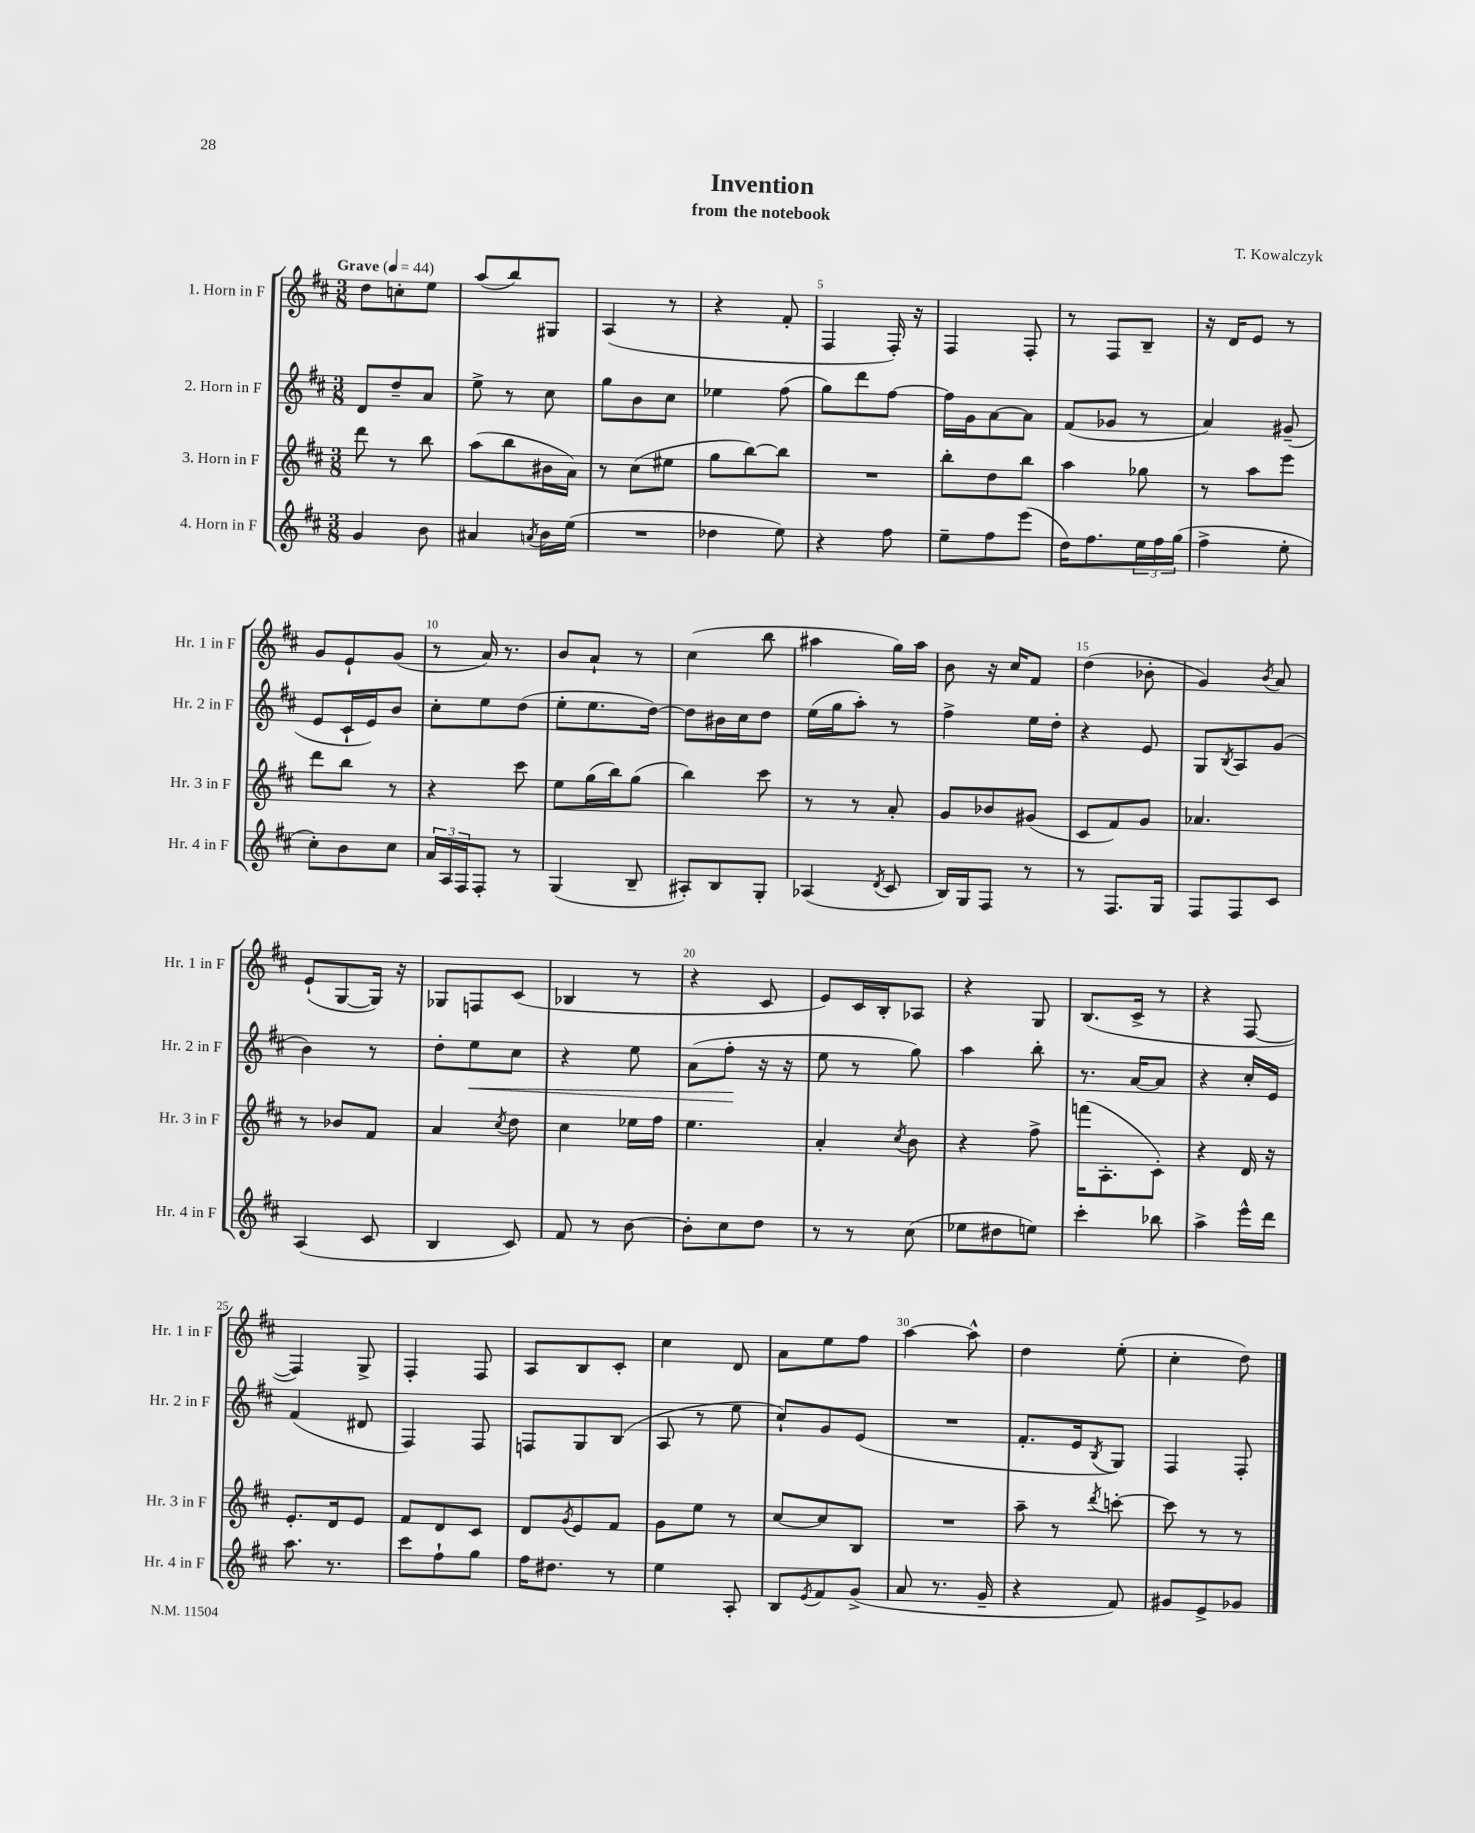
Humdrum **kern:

**kern	**kern	**kern	**kern
*staff4	*staff3	*staff2	*staff1
*clefG2	*clefG2	*clefG2	*clefG2
*k[f#c#]	*k[f#c#]	*k[f#c#]	*k[f#c#]
*M3/8	*M3/8	*M3/8	*M3/8
*MM44	*MM44	*MM44	*MM44
4g/	8ddd\	8d/L	8dd\L
.	8r	8dd~/	8cc'\
8b\	8bb\	8a/J	8ee\J
=	=	=	=
4a#/	(8aa\L	8ee^\	(8aa/L
.	8bb\	8r	8bb/)
8qa/	.	.	.
16b\LL	16b#\L	8cc#\	8G#/J
(16ee\JJ	16a\JJ)	.	.
=	=	=	=
4.r	8r	8gg\L	(4A/
.	(8cc#\L	8b\	.
.	8ee#\J	8cc#\J	8r
=	=	=	=
4dd-\	8gg\L	4ee-\	4r
.	[8bb\)	.	.
8ee\)	8bb\]J	(8ff#\	8f#'/
=	=	=	=
4r	4.r	8gg\L)	4F#/
.	.	8ddd\	.
8ff#\	.	[8ff#\J	16F#'/)
.	.	.	16r
=	=	=	=
8ee~\L	8bb'\L	16ff#\]LL	4F#/
.	.	16g\J	.
8ff#\	8dd\	[8a\	.
(8eee\J	8bb\J	8a\]J	8F#'/
=	=	=	=
16dd\LK)	4aa\	(8f#/L	8r
8.ff#\	.	.	.
.	.	8g-/J	8F#/L
24ee\L	8gg-\	8r	8B~/J
24ff#\	.	.	.
(24gg\JJ	.	.	.
=	=	=	=
4ff#^\	8r	4a/)	16r
.	.	.	16d/LK
.	8aa\L	.	8e/J
8ee'\	8eee\J	(8g#~/	8r
=	=	=	=
8cc#'\L)	8ddd\L	8e/L	8g/L
8b\	8bb\J	16c#`/L	8e`/
.	.	16e/J)	.
8cc#\J	8r	8b/J	(8g/J
=	=	=	=
24a/LL	4r	8cc#'\L	8r
24A/	.	.	.
24F#/J	.	.	.
8F#'/J	.	8ee\	16a/)
.	.	.	8.r
8r	8ccc#\	(8dd\J	.
=	=	=	=
(4G/	8ee\L	8ee'\L	8b/L
.	(16gg\L	8.ee\	8a`/J
.	16bb\J)	.	.
8B~/	(8gg\J	.	8r
.	.	[16dd\Jk)	.
=	=	=	=
8A#'/L)	4bb\)	8dd\]L	(4cc#\
8B/	.	16b#\L	.
.	.	16cc#\J	.
8G'/J	8ccc#\	8dd\J	8bb\
=	=	=	=
(4A-/	8r	(16ee\LL	4aa#\
.	.	16gg\J	.
.	8r	8aa'\J)	.
8qd/	.	.	.
8c#/	8a'/	8r	16gg\LL)
.	.	.	16aa#\JJ
=	=	=	=
16B/LL)	8g/L	4ff#^\	8b\
16G/J	.	.	.
8F#/J	8b-/	.	16r
.	.	.	16cc#/LK
8r	(8g#/J	16ee\LL	8f#/J
.	.	16dd'\JJ	.
=	=	=	=
8r	8c#/L	4r	(4dd\
8.F#/L	8f#/)	.	.
.	8g/J	8e/	8b-'\
16G/Jk	.	.	.
=	=	=	=
8F#/L	4.a-/	8G/L	4g/)
.	.	8qB/	.
8F#/	.	8A/	.
.	.	.	8qb/
8c#/J	.	(8g/J	8a/
=	=	=	=
(4A/	8r	4b\)	(8e`/L
.	8b-/L	.	[8G/
8c#/	8f#/J	8r	16G/]Jk)
.	.	.	16r
=	=	=	=
4B/	4a/	8dd'\L	8G-/L
.	.	8ee\	8F/
.	8qcc#/	.	.
8c#/)	8dd\	8cc#\J	(8c#/J
=	=	=	=
8f#/	4cc#\	4r	4B-/
8r	.	.	.
[8b\	16ee-\LL	8ee\	8r
.	16ff#\JJ	.	.
=	=	=	=
8b'\]L	4.ee\	(8a\L	4r
8cc#\	.	8ff#'\J	.
8dd\J	.	16r	8c#/
.	.	16r	.
=	=	=	=
8r	4a'/	8ee\	8e/L)
8r	.	8r	16c#/L
.	.	.	16B'/J
.	8qcc#/	.	.
(8cc#\	8b\	8gg\)	8A-/J
=	=	=	=
8ee-\L	4r	4aa\	4r
8dd#\	.	.	.
8ee\J)	8ff#^\	8bb'\	8G/
=	=	=	=
4ccc#'\	(16fff\LK	8.r	(8.B/L
.	8.A'\	.	.
.	.	[16a/LK	16c#^/Jk
8bb-\	8c#'\J)	8a/]J	8r
=	=	=	=
4aa^\	4r	4r	4r
16eee^^\LL	16d/	16cc#'/LL	[8F#/
16ddd\JJ	16r	16e/JJ	.
=	=	=	=
8.aa\	8.e'/L	(4f#/	4F#/])
8.r	16d/k	.	.
.	8e/J	8d#/	8G^/
=	=	=	=
8ccc#\L	8f#/L	4F#/)	4F#'/
8ff#`\	8d/	.	.
8gg\J	8c#/J	8F#/	8F#/
=	=	=	=
16ff#\LK	8d/L	8F/L	8A/L
8.dd#\J	.	.	.
.	8qg/	.	.
.	8e/	8G/	8B/
8r	8f#/J	(8B/J	8c#'/J
=	=	=	=
4ee\	8g\L	8A/	4cc#\
.	8ee\J	8r	.
8A'/	8r	8ee\	8d/
=	=	=	=
8B/L	[8cc#/L	8cc#`/L)	8a\L
8qe/	.	.	.
8f#/	8cc#/]	8g/	8ee\
(8g^/J	8B/J	(8e/J	8ff#\J
=	=	=	=
8a/	4.r	4.r	[4aa\
8.r	.	.	.
.	.	.	8aa^^\]
16g~/	.	.	.
=	=	=	=
4r	8aa~\	8.f#'/L	4dd\
.	8r	.	.
.	.	16e/k	.
.	8qddd/	8qB/	.
8f#/)	[8ccc'\	8G/J)	(8ee'\
=	=	=	=
8g#/L	8ccc\]	4F#/	4cc#'\
8e^/	8r	.	.
8g-/J	8r	8F#'/	8dd\)
==	==	==	==
*-	*-	*-	*-
